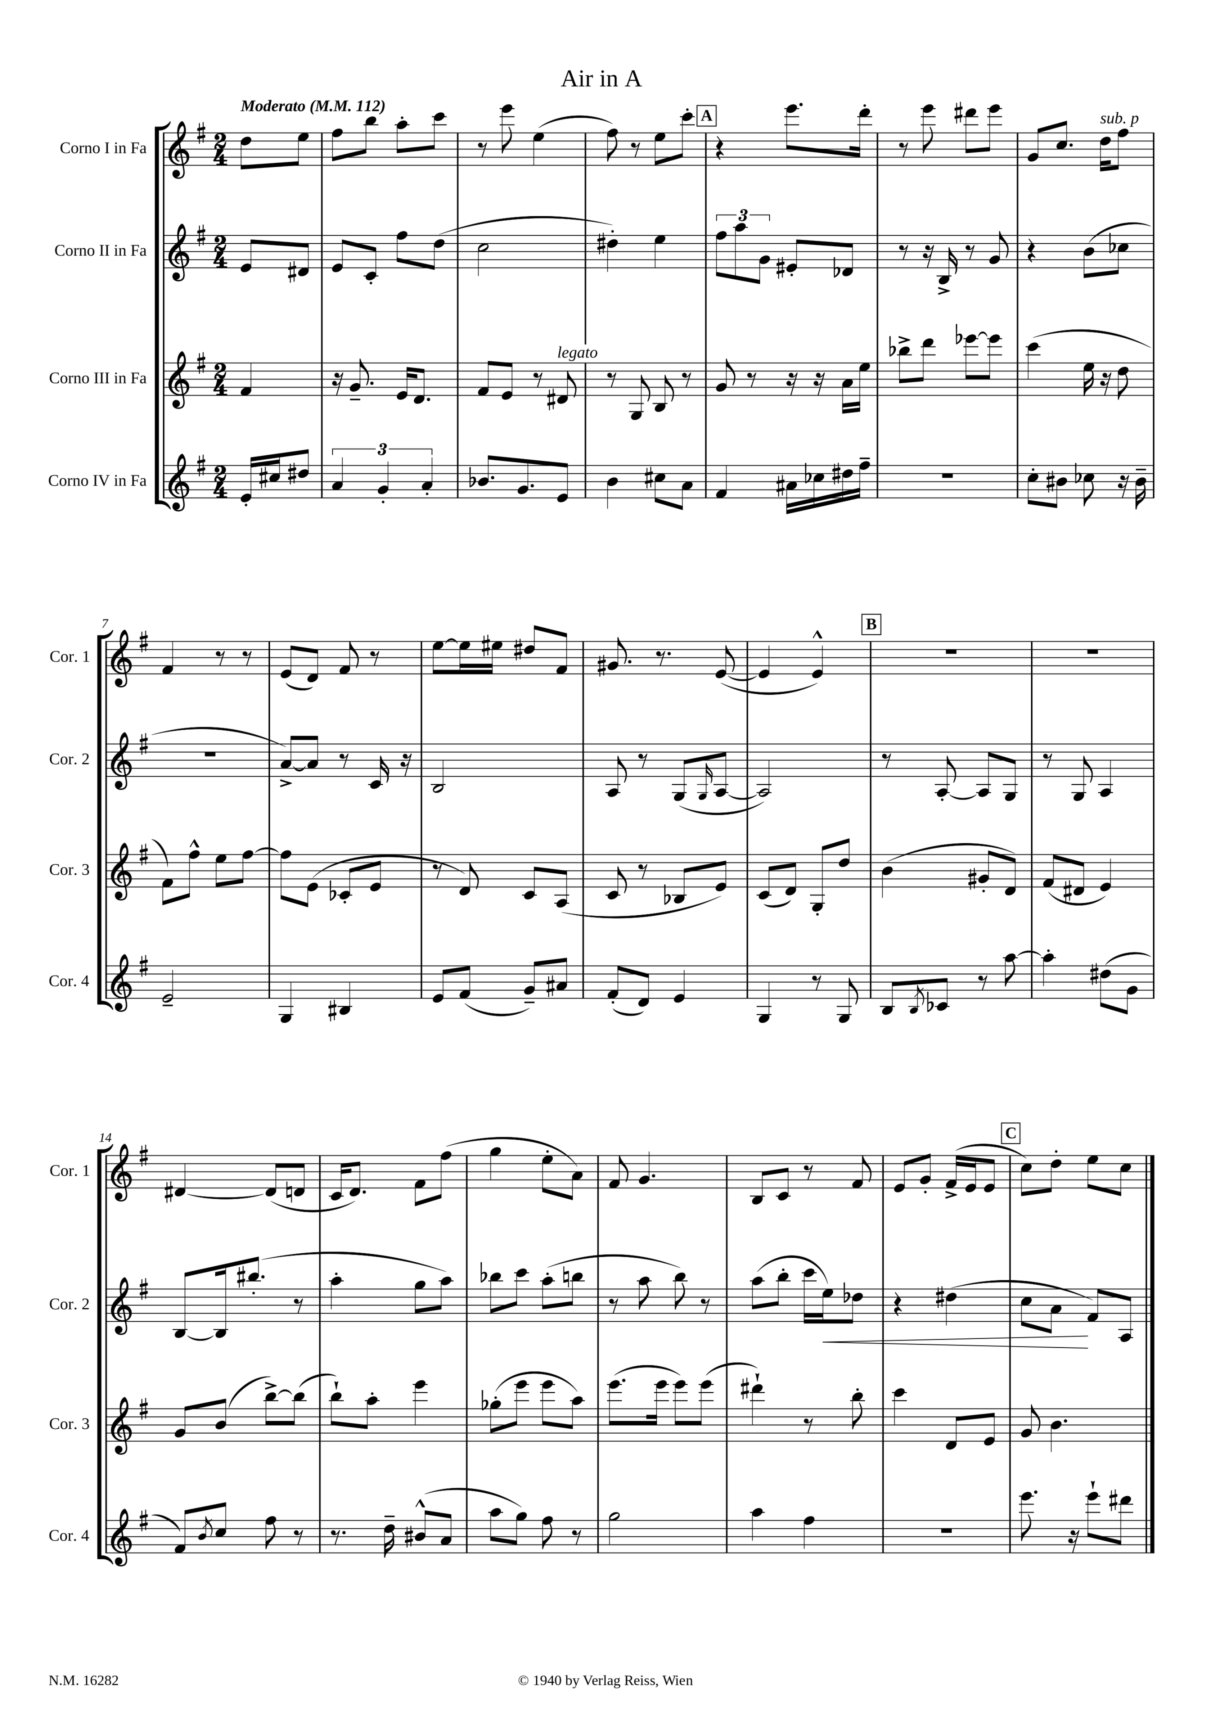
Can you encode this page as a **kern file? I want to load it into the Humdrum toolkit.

**kern	**kern	**kern	**kern
*staff4	*staff3	*staff2	*staff1
*clefG2	*clefG2	*clefG2	*clefG2
*k[f#]	*k[f#]	*k[f#]	*k[f#]
*M2/4	*M2/4	*M2/4	*M2/4
*MM112	*MM112	*MM112	*MM112
16e'	4f#	8e	8dd
16cc#	.	.	.
8dd#	.	8d#	8ee
=	=	=	=
6a	16r	8e	8ff#
.	8.g~	.	.
.	.	8c'	8bb
6g'	.	.	.
.	16e	8ff#	8aa'
.	8.d	.	.
6a'	.	.	.
.	.	(8dd	8ccc
=	=	=	=
8.b-	8f#	2cc	8r
.	8e	.	8eee
8.g	.	.	.
.	8r	.	(4ee
8e	8d#	.	.
=	=	=	=
4b	8r	4dd#')	8ff#)
.	8G	.	8r
8cc#	8B	4ee	8ee
8a	8r	.	8ccc'
=	=	=	=
4f#	8g	12ff#	4r
.	.	12aa	.
.	8r	.	.
.	.	12g	.
16a#	16r	8e#'	8.eee
16cc-	16r	.	.
16dd#	16a	8d-	.
16ff#~	16ee	.	16ddd'
=	=	=	=
2r	8bb-^	8r	8r
.	8ddd	16r	8eee
.	.	16B^	.
.	[8eee-	8r	8ddd#
.	8eee-]	8g	8eee
=	=	=	=
8cc'	(4ccc	4r	8g
8b#	.	.	8.cc
8cc-	16ee	(8b	.
.	16r	.	16dd
16r	8dd	8cc-	8ff#
16b#~	.	.	.
=	=	=	=
2e~	8f#)	2r	4f#
.	8ff#^^	.	.
.	8ee	.	8r
.	[8ff#	.	8r
=	=	=	=
4G	8ff#]	[8a^)	(8e
.	(8e	8a]	8d)
4B#	8c-'	8r	8f#
.	8e	16c	8r
.	.	16r	.
=	=	=	=
8e	8r	2B	[8ee
(8f#	8d)	.	16ee]
.	.	.	16ee#
8g~)	8c	.	8dd#
8a#	(8A	.	8f#
=	=	=	=
(8f#'	8c	8A	8.g#
8d)	8r	8r	.
.	.	.	8.r
4e	8B-	(8G	.
.	.	16qqG	.
.	8e)	[8A	([8e
=	=	=	=
4G	(8c	2A])	4e]
.	8d)	.	.
8r	8G'	.	4e^^)
8G	8dd	.	.
=	=	=	=
8B	(4b	8r	2r
8qB	.	.	.
8c-	.	[8A'	.
8r	8g#'	8A]	.
[8aa	8d)	8G	.
=	=	=	=
4aa']	(8f#	8r	2r
.	8d#	8G	.
(8dd#	4e)	4A	.
8g	.	.	.
=	=	=	=
8f#)	8g	[8B	[4d#
8qb	.	.	.
8cc	(8b	16B]	.
.	.	(8.bb#'	.
8ff#	[8bb^)	.	(8d#]
8r	(8bb]	8r	8d
=	=	=	=
8.r	8bb`)	4aa'	16c
.	.	.	8.d)
.	8aa'	.	.
16dd~	.	.	.
(8b#^^	4eee	8gg	8f#
8a	.	8aa)	(8ff#
=	=	=	=
8aa	(8gg-'	8bb-	4gg
8gg)	8eee	8ccc	.
8ff#	8eee	(8aa'	8ee'
8r	8aa)	8bb	8a)
=	=	=	=
2gg	(8.eee	8r	8f#
.	.	8aa	4.g
.	16eee	.	.
.	8eee)	8bb)	.
.	(8eee	8r	.
=	=	=	=
4aa	4ddd#`)	(8aa	8B
.	.	8bb'	8c
4ff#	8r	16ccc	8r
.	.	16ee)	.
.	8bb'	8dd-	8f#
=	=	=	=
2r	4ccc	4r	8e
.	.	.	8g'
.	8d	(4dd#	(16f#^
.	.	.	16e
.	8e	.	8e
=	=	=	=
8.eee	8g	8cc	8cc)
.	4.b	8a	8dd'
16r	.	.	.
8eee`	.	8f#)	8ee
8ddd#	.	8A	8cc
==	==	==	==
*-	*-	*-	*-
